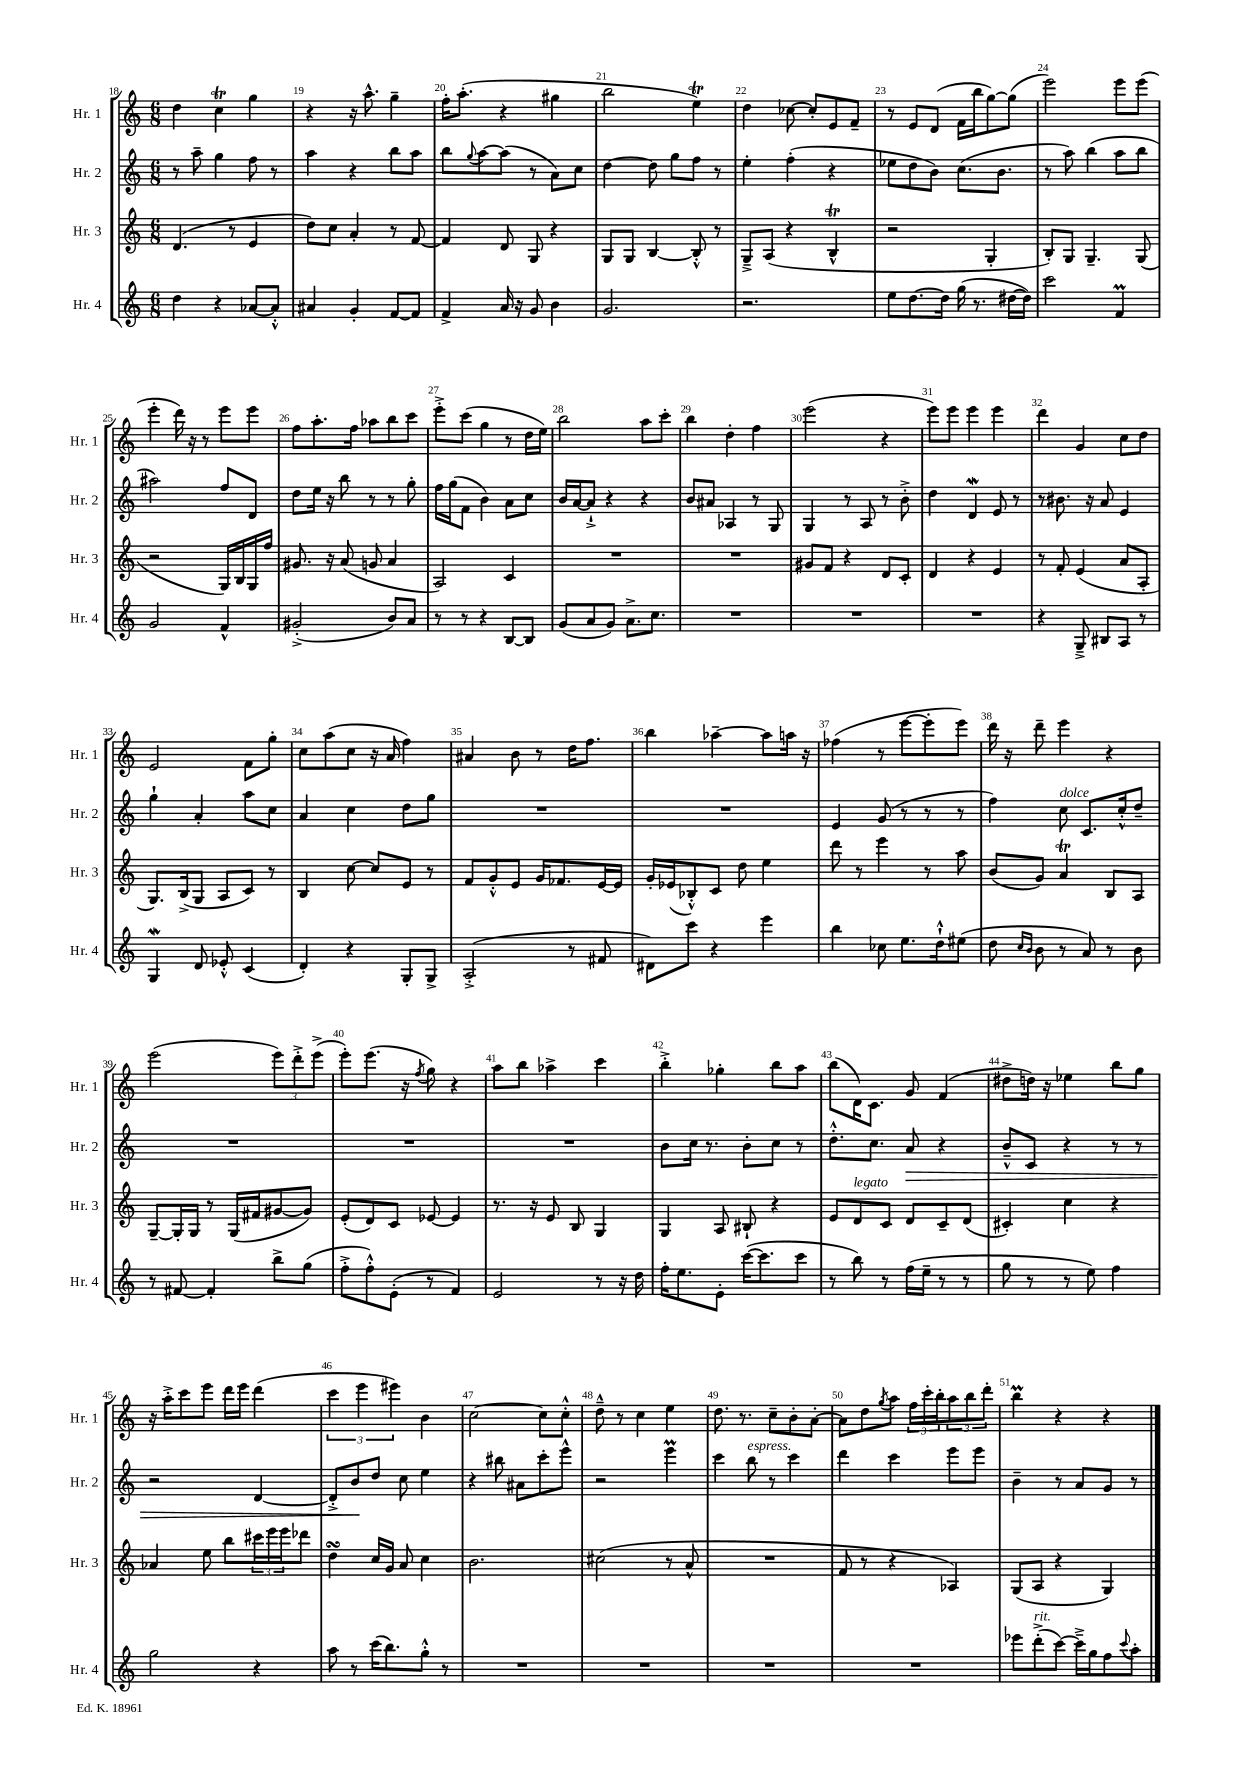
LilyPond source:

<<
\new StaffGroup <<
\new Staff = "s0" \with { instrumentName = "Hr. 1" shortInstrumentName = "Hr. 1" } {
    \clef treble \key c \major \numericTimeSignature \time 6/8
    d''4 c''4\trill g''4 |
    r4 r16 a''8.-^ g''4-- |
    f''16-. a''8.-.( r4 gis''4 |
    b''2 e''4\trill) |
    d''4 ces''8~ ces''8-. e'8 f'8-- |
    r8 e'8 d'8( f'16 b''16 g''8~) g''8( |
    e'''2) e'''8 e'''8( |
    e'''4-. d'''16) r16 r8 e'''8 e'''8 |
    f''8 a''8.-. f''16 aes''8 b''8 c'''8 |
    e'''8-.-> c'''8( g''4 r8 d''16 e''16) |
    b''2 a''8 c'''8-. |
    b''4 d''4-. f''4 |
    e'''2( r4 |
    e'''8) e'''8 e'''4 e'''4 |
    d'''4 g'4 c''8 d''8 |
    e'2 f'8 g''8-. |
    c''8 a''8( c''8 r16 a'16 f''4) |
    ais'4 b'8 r8 d''16 f''8. |
    b''4 aes''4~-- aes''8 a''16 r16 |
    fes''4( r8 e'''8~ e'''8-. e'''8) |
    d'''16 r16 d'''8-- e'''4 r4 |
    e'''2( \tuplet 3/2 { e'''8) d'''8-.-> e'''8->( } |
    e'''8-.) e'''8.( r16 \acciaccatura { f''8 } g''8) r4 |
    a''8 b''8 aes''4-> c'''4 |
    b''4-.-> ges''4-. b''8 a''8 |
    b''8( d'16) c'8. g'8 f'4( |
    dis''8-> d''16) r16 ees''4 b''8 g''8 |
    r16 a''16-.-> c'''8 e'''8 d'''16 e'''16 d'''4( |
    \tuplet 3/2 { c'''4 e'''4 eis'''4) } b'4 |
    c''2~ c''8 c''8-.-^ |
    d''8---^ r8 c''4 e''4 |
    d''8. r8. c''8-- b'8-. a'8~-. |
    a'8 d''8 \acciaccatura { g''8 } a''8 \tuplet 3/2 { f''16 c'''16-. b''16-. } \tuplet 3/2 { a''8 b''8 d'''8-. } |
    b''4\prall r4 r4 \bar "|." |
}
\new Staff = "s1" \with { instrumentName = "Hr. 2" shortInstrumentName = "Hr. 2" } {
    \clef treble \key c \major \numericTimeSignature \time 6/8
    r8 a''8-- g''4 f''8 r8 |
    a''4 r4 b''8 a''8 |
    b''8 \appoggiatura { g''8 } a''8~ a''8( r8 a'8) c''8 |
    d''4~ d''8 g''8 f''8 r8 |
    e''4-. f''4-.( r4 |
    ees''8 d''8 b'8) c''8.( b'8. |
    r8 a''8) b''4( a''8 b''8 |
    ais''2) f''8 d'8 |
    d''8 e''16 r16 b''8 r8 r8 g''8-. |
    f''16 g''16( f'8 b'4) a'8 c''8 |
    b'16 a'16~ a'8-!-> r4 r4 |
    b'8 ais'8 aes4 r8 g8 |
    g4 r8 a8 r8 b'8-.-> |
    d''4 d'4\mordent e'8 r8 |
    r8 bis'8. r16 a'8 e'4 |
    g''4-! a'4-. a''8 c''8 |
    a'4 c''4 d''8 g''8 |
    R2. |
    R2. |
    e'4 g'8( r8 r8 r8 |
    f''4) c''8^\markup { \italic "dolce" } c'8. c''16-.-^ d''8-- |
    R2. |
    R2. |
    R2. |
    b'8 c''16 r8. b'8-. c''8 r8 |
    d''8.-.-^ c''8. a'8\> r4 |
    b'8---^ c'8 r4 r8 r8 |
    r2 d'4~ |
    d'8-.-> b'8\! d''8 c''8 e''4 |
    r4 bis''8 ais'8 c'''8-. e'''8-^ |
    r2 e'''4\prall |
    c'''4 b''8^\markup { \italic "espress." } r8 c'''4 |
    d'''4 c'''4 e'''8 e'''8 |
    b'4-- r8 a'8 g'8 r8 \bar "|." |
}
\new Staff = "s2" \with { instrumentName = "Hr. 3" shortInstrumentName = "Hr. 3" } {
    \clef treble \key c \major \numericTimeSignature \time 6/8
    d'4.( r8 e'4 |
    d''8) c''8 a'4-. r8 f'8~ |
    f'4 d'8 g8 r4 |
    g8 g8 b4~ b8-.-^ r8 |
    g8---> a8( r4 b4-^\trill |
    r2 g4-. |
    b8-.) g8 g4.-- g8( |
    r2 g16) b16 g16 f''16 |
    gis'8. r16 a'8( g'8 a'4 |
    a2) c'4 |
    R2. |
    R2. |
    gis'8 f'8 r4 d'8 c'8-. |
    d'4 r4 e'4 |
    r8 f'8-. e'4( a'8 a8-. |
    g8.) b16->( g8 a8 c'8) r8 |
    b4 c''8~ c''8 e'8 r8 |
    f'8 g'8-.-^ e'8 g'16 fes'8. e'16~ e'16 |
    g'16-. ees'16( bes8-.-^) c'8 d''8 e''4 |
    d'''8 r8 e'''4 r8 a''8 |
    b'8( g'8) a'4\trill b8 a8 |
    g8~-- g16-. g16 r8 g16( fis'16 gis'8~ gis'8) |
    e'8-.( d'8) c'8 ees'8~ ees'4 |
    r8. r16 e'8 b8 g4 |
    g4 a8 bis8-! r4 |
    e'8 d'8^\markup { \italic "legato" } c'8 d'8 c'8-- d'8( |
    cis'4-.) c''4 r4 |
    aes'4 e''8 b''8 \tuplet 3/2 { cis'''16 e'''16 e'''16 } des'''8 |
    d''4\turn c''16 g'16 a'8 c''4 |
    b'2. |
    cis''2( r8 a'8-^ |
    R2. |
    f'8 r8 r4 aes4) |
    g8( a8 r4 g4) \bar "|." |
}
\new Staff = "s3" \with { instrumentName = "Hr. 4" shortInstrumentName = "Hr. 4" } {
    \clef treble \key c \major \numericTimeSignature \time 6/8
    d''4 r4 aes'8~ aes'8-.-^ |
    ais'4 g'4-. f'8~ f'8 |
    f'4-> a'16 r16 g'8 b'4 |
    g'2. |
    r2. |
    e''8 d''8.~ d''16 g''16( r8. dis''16~ dis''16) |
    c'''2 f'4\prall |
    g'2 f'4-^ |
    gis'2-.->( b'8) a'8 |
    r8 r8 r4 b8~ b8 |
    g'8( a'8 g'8) a'8.-> c''8. |
    R2. |
    R2. |
    R2. |
    r4 g8---> bis8 a8 r8 |
    g4\mordent d'8 ees'8-.-^ c'4( |
    d'4-.) r4 g8-. g8-> |
    a2-.->( r8 fis'8 |
    dis'8) c'''8 r4 e'''4 |
    b''4 ces''8 e''8. d''16-!-^ eis''8( |
    d''8 \grace { c''16 b'16 } b'8 r8 a'8) r8 b'8 |
    r8 fis'8~ fis'4-. b''8-> g''8( |
    f''8-.-> f''8-.-^) e'8-.( r8 f'4) |
    e'2 r8 r16 d''16 |
    f''16-. e''8. e'8-. c'''16~( c'''8. c'''8 |
    r8 b''8) r8 f''16( e''16-- r8 r8 |
    g''8 r8 r8 e''8) f''4 |
    g''2 r4 |
    a''8 r8 c'''16( b''8.) g''8-.-^ r8 |
    R2. |
    R2. |
    R2. |
    R2. |
    ees'''8 d'''8-.->^\markup { \italic "rit." }( c'''8~) c'''16---> g''16 f''8 \appoggiatura { c'''8 } a''8-. \bar "|." |
}
>>
>>
\layout { \context { \Score currentBarNumber = #18 \override BarNumber.break-visibility = ##(#f #t #t) barNumberVisibility = #all-bar-numbers-visible } }
